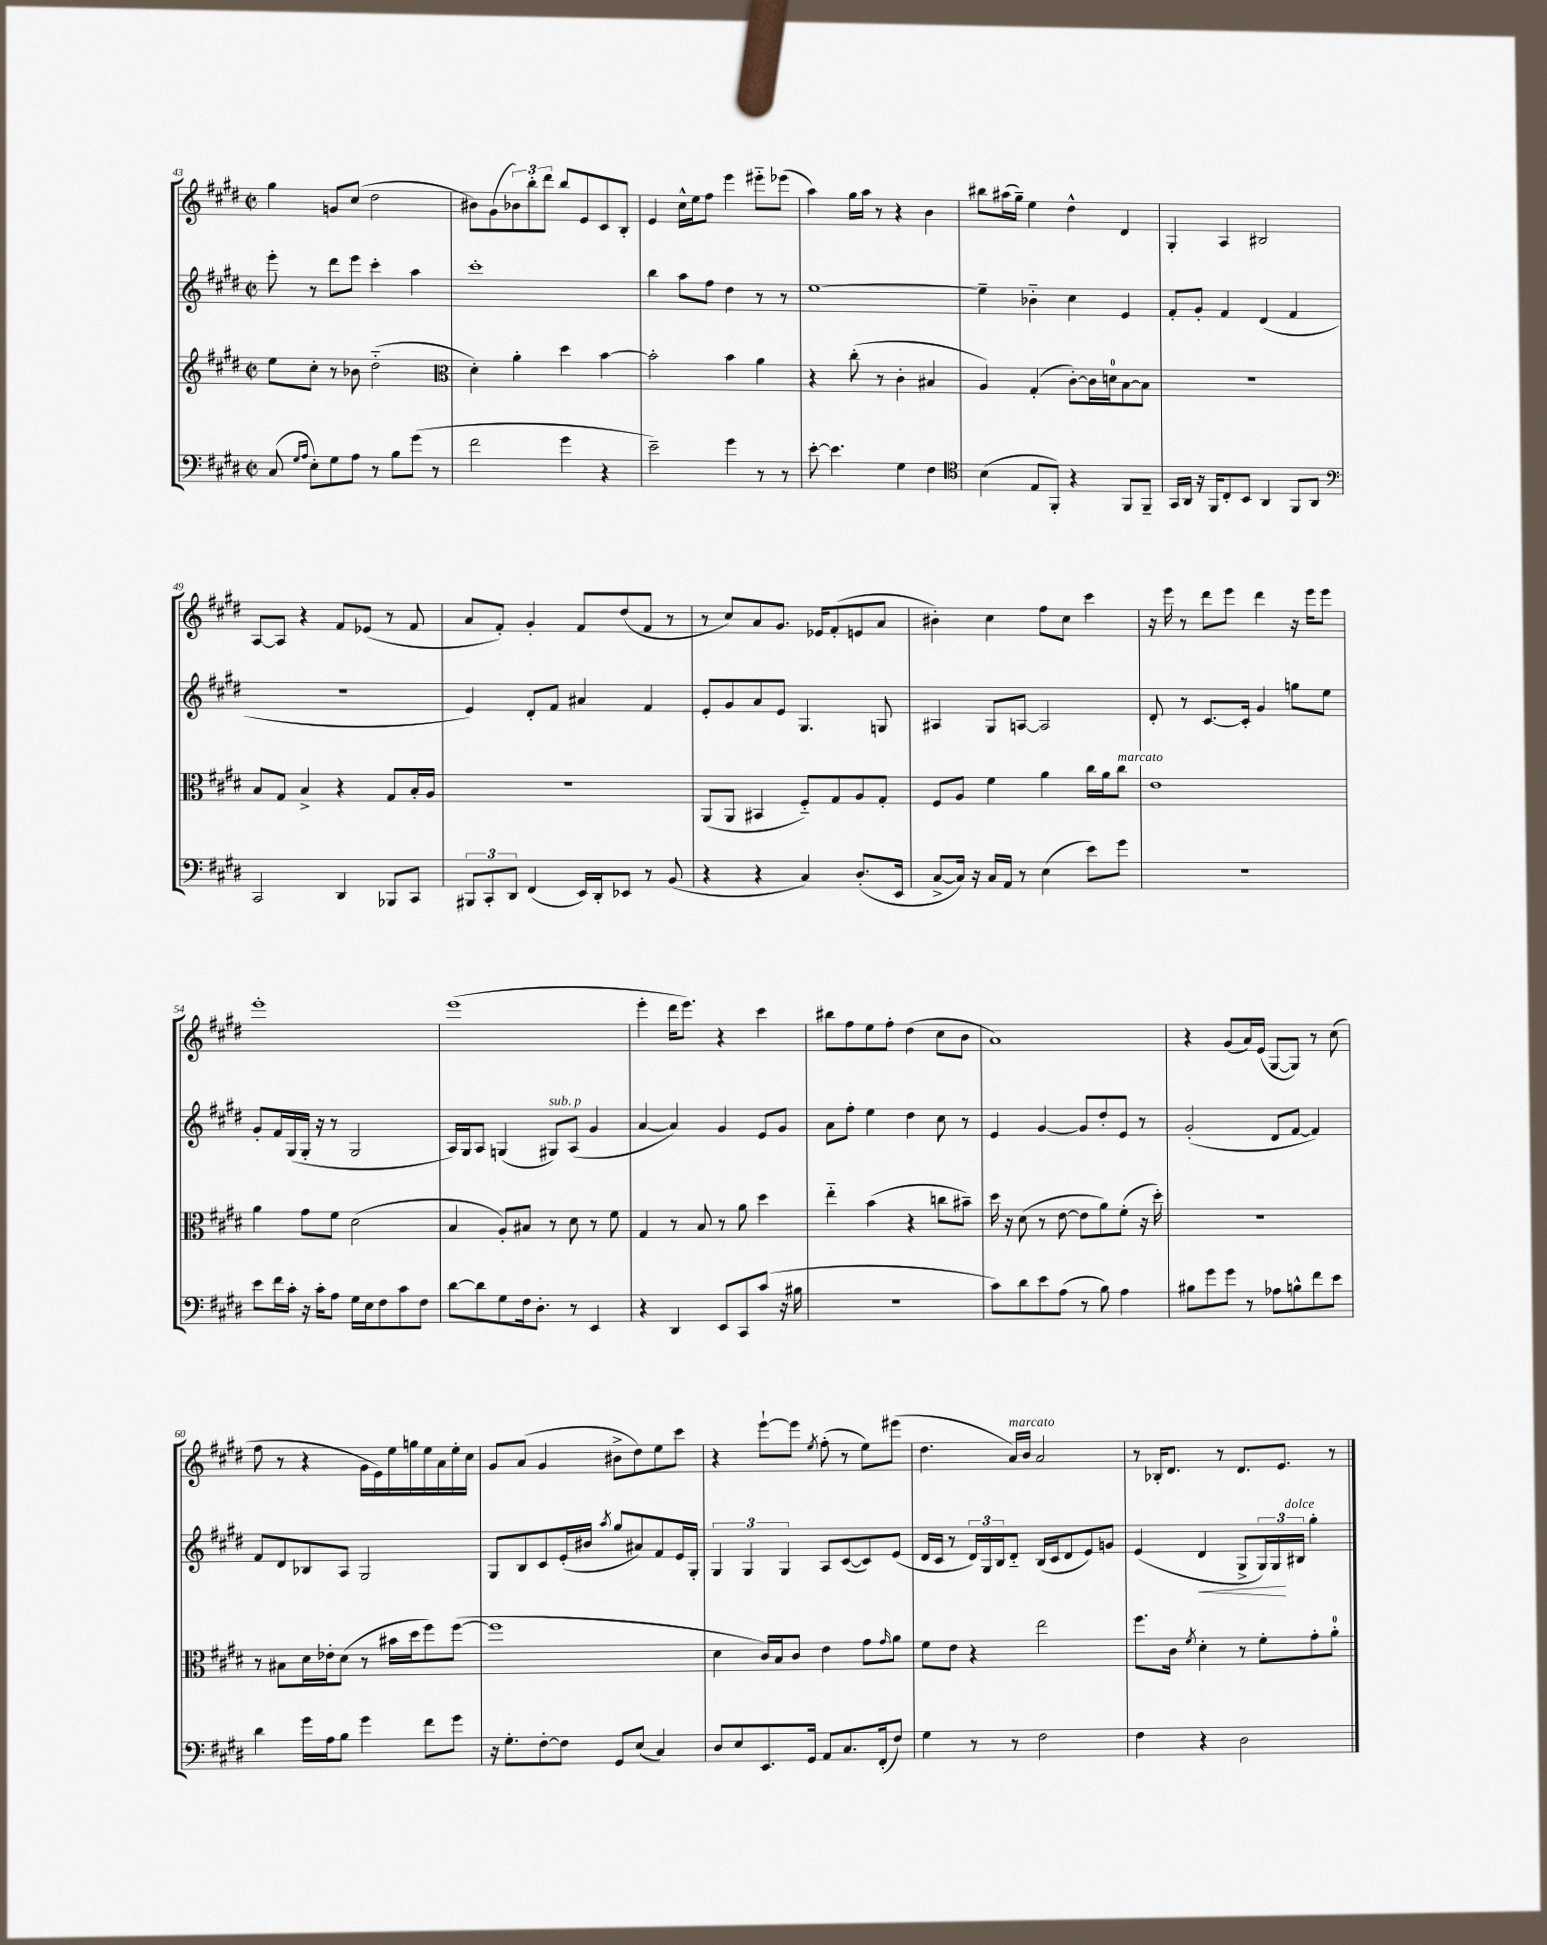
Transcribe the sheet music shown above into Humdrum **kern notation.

**kern	**kern	**kern	**kern
*staff4	*staff3	*staff2	*staff1
*clefF4	*clefG2	*clefG2	*clefG2
*k[f#c#g#d#]	*k[f#c#g#d#]	*k[f#c#g#d#]	*k[f#c#g#d#]
*M2/2	*M2/2	*M2/2	*M2/2
*met(c|)	*met(c|)	*met(c|)	*met(c|)
(8C#/	8ee\L	8eee'\	4gg#\
16qqG#/LL	.	.	.
16qqA/JJ	.	.	.
8E'\L)	8cc#'\J	8r	.
8G#\	8r	8ddd#\L	8g/L
8A\J	8b-\	8eee\J	(8cc#/J
8r	(2dd#'~\	4ccc#'\	2dd#\
8B\L	.	.	.
(8g#\J	.	4aa\	.
8r	.	.	.
=	=	=	=
*	*clefC3	*	*
2f#\	4d#'\)	1ccc#'	8b#\L)
.	.	.	(8g#\
.	4a'\	.	12b-\)
.	.	.	12bb'\
.	.	.	12ddd#\J
4g#\	4dd#\	.	8bb/L
.	.	.	8e/
4r	[4b\	.	8c#/
.	.	.	8B'/J
=	=	=	=
2e~\)	2b'\]	4bb\	4e/
.	.	8aa\L	16cc#^^\LL
.	.	.	16ee\J
.	.	8ff#\J	8ff#\J
4g#\	4b\	4dd#\	4eee\
8r	4a\	8r	8eee#'~\L
8r	.	8r	(8eee-\J
=	=	=	=
[8e'\	4r	[1ee	4aa\)
4.e\]	.	.	.
.	(8cc#'\	.	16gg#\LL
.	.	.	16aa\JJ
.	8r	.	8r
4G#\	4c#'\	.	4r
4F#\	4B#/	.	4b\
=	=	=	=
*clefC4	*	*	*
(4B\	4A/)	4ee~\]	8bb#\L
.	.	.	(16aa#\L
.	.	.	16gg#~\JJ)
8E/L	(4G#'/	4b-'~\	4ee\
8FF#'/J)	.	.	.
4r	[8c#'\L)	4cc#\	4dd#^^\
.	16c#\]L	.	.
.	16d\J	.	.
8FF#/L	[8B\	4e/	4d#/
8FF#~/J	8B\]J	.	.
=	=	=	=
16GG#/LL	1r	8f#'/L	4G#'/
16AA/JJ	.	.	.
16r	.	8g#'/J	.
16FF#/LK	.	.	.
8C#'/	.	4f#/	4A/
8BB/J	.	.	.
4AA/	.	(4d#/	2B#/
8FF#/L	.	4f#/	.
8AA/J	.	.	.
=	=	=	=
*clefF4	*	*	*
2CC#/	8B/L	1r	[8A/L
.	8G#/J	.	8A/]J
.	4B^/	.	4r
4DD#/	4r	.	8f#/L
.	.	.	(8e-/J
8BBB-/L	8G#/L	.	8r
8CC#/J	16B'/L	.	8f#/
.	16A/JJ	.	.
=	=	=	=
12BBB#/L	1r	4e/)	8a/L
12CC#'/	.	.	.
.	.	.	8f#'/J)
12DD#/J	.	.	.
(4FF#/	.	8d#'/L	4g#'/
.	.	8f#/J	.
16EE/LL)	.	4a#/	8f#/L
16DD#'/J	.	.	.
8EE-/J	.	.	(8dd#/
8r	.	4f#/	8f#/J
(8BB/	.	.	8r
=	=	=	=
4r	(8AA/L	8e'/L	8r
.	8AA/J	8g#/	8cc#/L)
4r	4BB#/	8a/	8a/
.	.	8e/J	8.g#/J
4C#/)	8F#'~/L)	4.G#/	.
.	.	.	16e-/LK
.	8G#/	.	(8f#'/
(8.D#'/L	8A/	.	8e/
.	8G#'/J	8G/	8a/J
16EE/Jk	.	.	.
=	=	=	=
[8C#^/L	8F#/L	4A#/	4b#'\)
16C#/]Jk)	8A/J	.	.
16r	.	.	.
16C#/LL	4f#\	8G#/L	4cc#\
16AA/JJ	.	.	.
8r	.	[8A/J	.
(4E\	4a\	2A/]	8ff#\L
.	.	.	8cc#\J
8e\L)	16cc#\LL	.	4ccc#\
.	16a\J	.	.
8g#\J	8cc#\J	.	.
=	=	=	=
1r	1e	8d#'/	16r
.	.	.	16eee\
.	.	8r	8r
.	.	[8.c#/L	8ddd#\L
.	.	.	8eee\J
.	.	16c#'/]Jk	.
.	.	4g#/	4ddd#\
.	.	8gg\L	16r
.	.	.	16eee\LK
.	.	8ee\J	8eee\J
=	=	=	=
8e\L	4a\	8g#'/L	1eee'
16f#\L	.	16f#/L	.
16c#'\JJ	.	(16G#/	.
16r	8g#\L	16G#'/JJ	.
16c#'\LK	.	16r	.
8A\J	8f#\J	8r	.
16G#\LL	(2d#\	2G#/	.
16E\J	.	.	.
8F#\	.	.	.
8c#\	.	.	.
8F#\J	.	.	.
=	=	=	=
[8d#\L	4B/	16A/LL)	(1eee
.	.	16G#/J	.
8d#\]	.	8A/J	.
8G#\	8A'/L)	(4G/	.
16F#\k	8B#/J	.	.
8.D#'\J	.	.	.
.	8r	8G#/L)	.
8r	8d#\	(8A/J	.
4EE/	8r	4g#/	.
.	8f#\	.	.
=	=	=	=
4r	4G#/	[4a/	4eee'\
4DD#/	8r	4a/])	16ddd#\LK
.	.	.	8.eee\J)
.	8B/	.	.
8EE/L	8r	4g#/	4r
8CC#/	8a\	.	.
(8c#/J	4dd#\	8e/L	4ccc#\
16r	.	8g#/J	.
16B#\	.	.	.
=	=	=	=
1r	4ee'~\	8a\L	8bb#\L
.	.	8ff#'\J	8ff#\
.	(4b\	4ee\	8ee\
.	.	.	8ff#'\J
.	4r	4dd#\	(4dd#\
.	8cc\L	8cc#\	8cc#\L
.	8b#~\J)	8r	8b\J
=	=	=	=
8c#\L)	16dd#\	4e/	1a)
.	16r	.	.
8d#\	(8d#\	.	.
8e\	8r	[4g#/	.
(8A\J	[8e\	.	.
8r	8e\]L	8g#/]L	.
8B\)	8a\)	8dd#'/	.
4A\	(8f#'\J	8e/J	.
.	16r	8r	.
.	16dd#'\)	.	.
=	=	=	=
8B#\L	1r	(2g#'/	4r
8g#\	.	.	.
8g#\J	.	.	(8g#/L
8r	.	.	16a/L)
.	.	.	(16e/JJ
8A-\L	.	8d#/L	[8G#/L
8B^^\	.	[8f#/J	8G#/]J)
8f#\	.	4f#/])	8r
8e\J	.	.	(8cc#\
=	=	=	=
4d#\	8r	8f#/L	8ff#\
.	8B#\L	8d#/	8r
16g#\LL	16d#\L	8B-/	4r
16A\J	16e-'\J	.	.
8B\J	(8d#\J	8A/J	.
4g#\	8r	2G#/	16g#\LL
.	.	.	16e\)
.	16b#\LL	.	16ee\
.	16dd#\J	.	16gg\
8f#\L	8ff#\)	.	16ee\
.	.	.	16a\
8g#\J	([8ff#\J	.	16ee'\
.	.	.	16cc#\JJ
=	=	=	=
16r	1ff#]	8G#/L	8g#/L
8.G#'\L	.	.	.
.	.	8B/	(8a/J
[8F#'\	.	8c#/	4g#/
8F#\]J	.	(16e'/L	.
.	.	16b#/JJ	.
.	.	8qaa/	.
8GG#/L	.	8gg#/L	8b#^\L
(8E/J	.	8a#/)	8dd#\)
4C#/)	.	8f#/	8ee\
.	.	16e/L	8ccc#\J
.	.	16G#'/JJ	.
=	=	=	=
8D#/L	4d#\	6G#/	4r
8E/	.	.	.
.	.	6G#/	.
8.EE/	16c#/LL)	.	[8eee`\L
.	16B/J	.	.
.	.	6G#/	.
.	8c#/J	.	8eee\]J
16GG#/Jk	.	.	.
.	.	.	8qee/
8AA/L	4e\	8A/L	(8ff#'\
8.C#/	.	([8c#/	8r
.	8g#\L	8c#/])	8ee\L)
(16FF#'/k	.	.	.
.	16qqg#/	.	.
8F#/J)	8a\J	(8e/J	(8eee#\J
=	=	=	=
4G#\	8f#\L	16d#/LL	4.dd#\
.	.	16c#/JJ	.
.	8e\J	8r	.
8r	4r	24d#/LL)	.
.	.	24G#/	.
.	.	24B/J	.
8r	.	8d#'~/J	16a/LL)
.	.	.	16b/JJ
2F#\	2ee\	(16B/LL	2a/
.	.	16c#/J	.
.	.	8d#/	.
.	.	8e/)	.
.	.	8g/J	.
=	=	=	=
4F#\	8.ff#\L	(4e/	8r
.	.	.	16B-'/LK
.	16c#\Jk	.	8.d#/J
.	8qf#/	.	.
4r	4d#'\	4d#/	.
.	.	.	8r
2D#\	8r	8G#^/L	8.d#/L
.	8f#'\L	24G#/L)	.
.	.	24G#/	.
.	.	.	8.e/J
.	.	24B#/JJ	.
.	8g#'\	4gg#'\	.
.	8a'\J	.	8r
==	==	==	==
*-	*-	*-	*-
